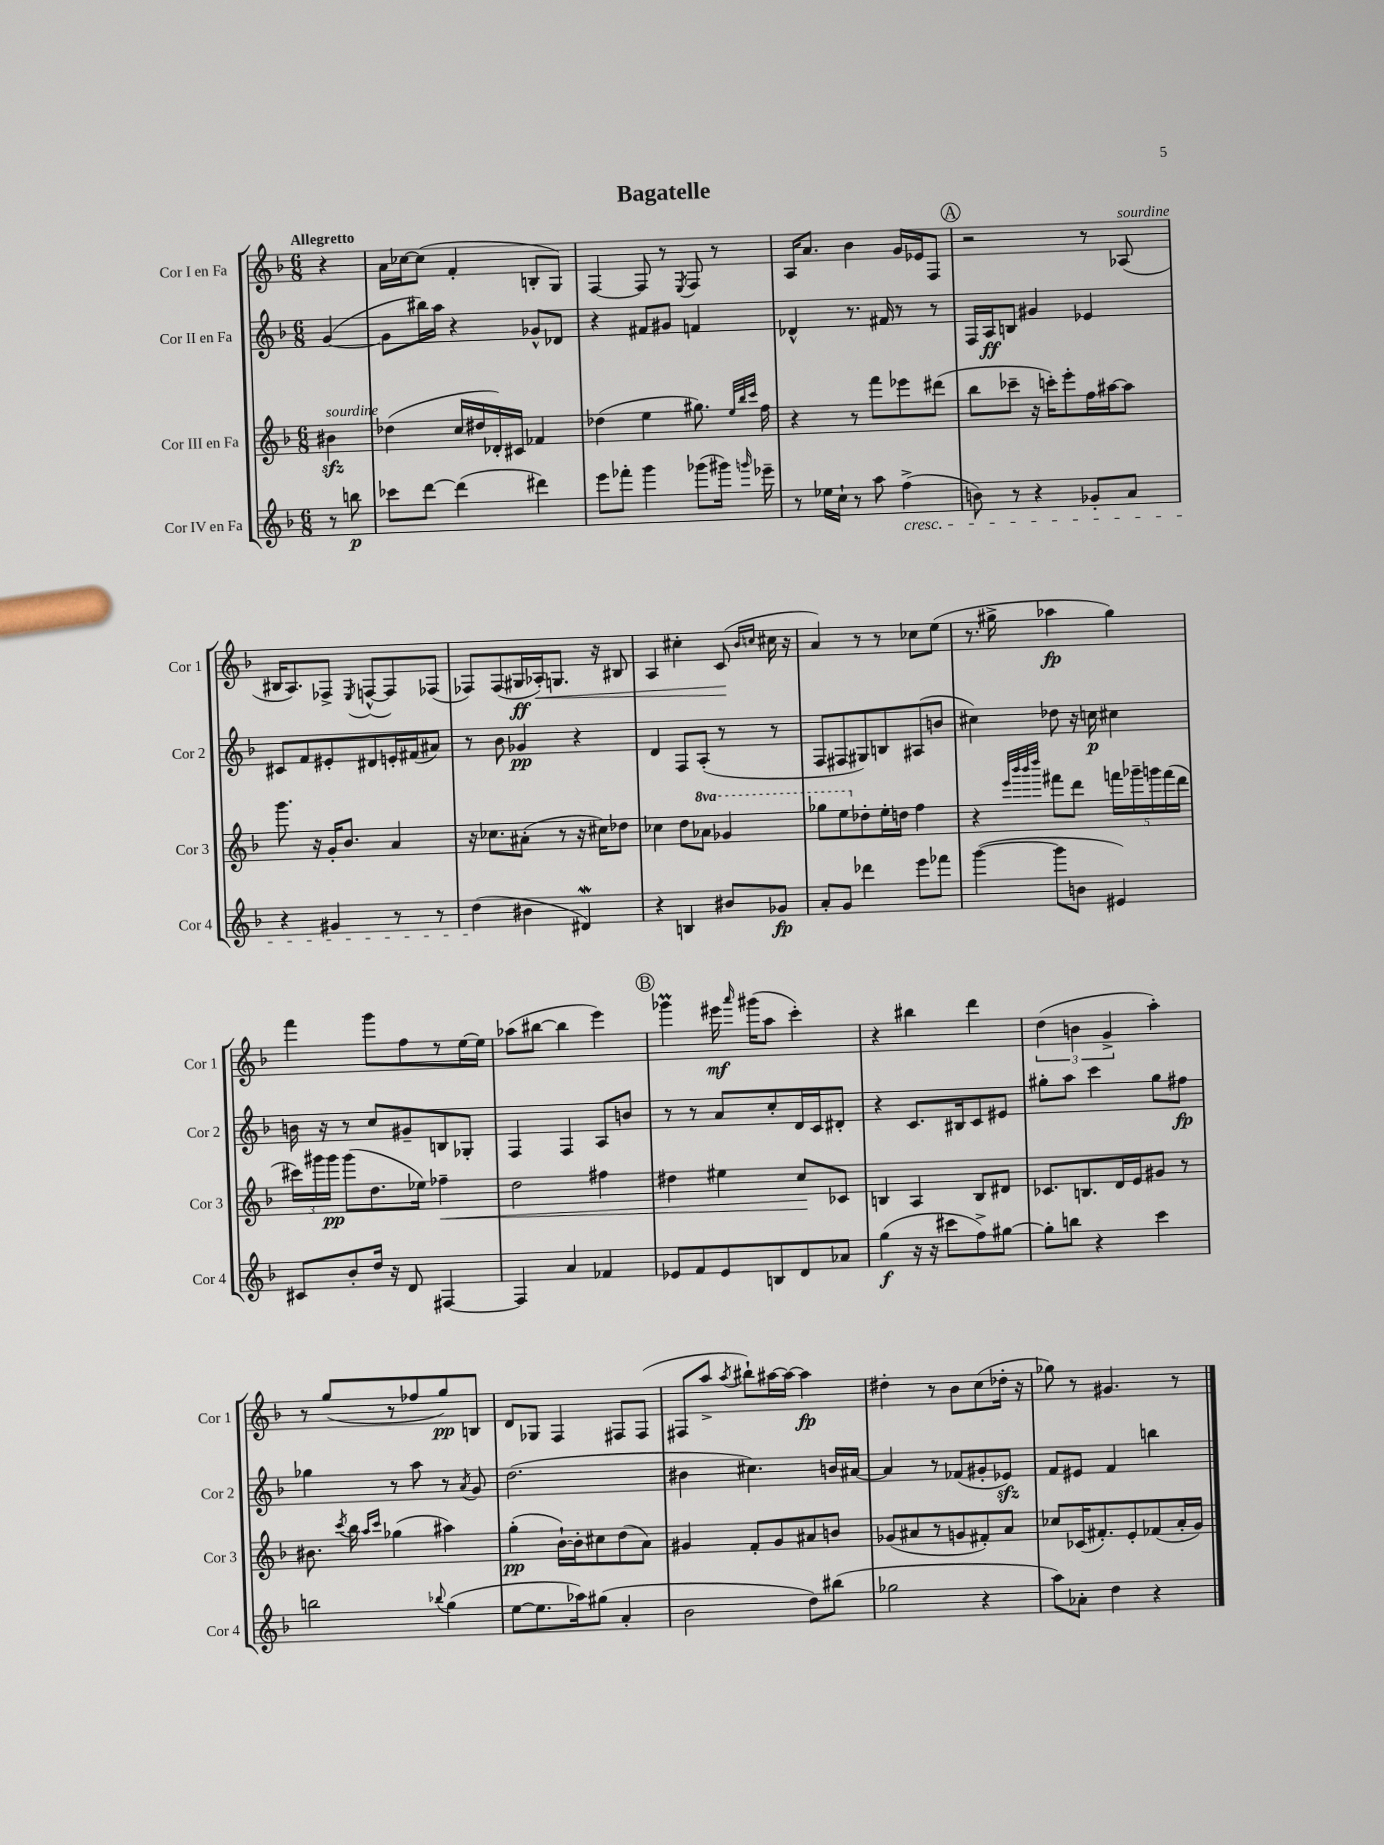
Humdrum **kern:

**kern	**dynam	**kern	**dynam	**kern	**dynam	**kern	**dynam
*part4	*part4	*part3	*part3	*part2	*part2	*part1	*part1
*staff4	*staff4	*staff3	*staff3	*staff2	*staff2	*staff1	*staff1
*I"Cor IV en Fa	*	*I"Cor III en Fa	*	*I"Cor II en Fa	*	*I"Cor I en Fa	*
*I'Cor 4	*	*I'Cor 3	*	*I'Cor 2	*	*I'Cor 1	*
*clefG2	*	*clefG2	*	*clefG2	*	*clefG2	*
*k[b-]	*	*k[b-]	*	*k[b-]	*	*k[b-]	*
*M6/8	*	*M6/8	*	*M6/8	*	*M6/8	*
=	=	=	=	=	=	=	=
!	!	!	!	!	!	!LO:TX:a:B:t=Allegretto	!
!	!	!LO:TX:a:i:t=sourdine	!	!	!	!	!
8r	.	4b#Xzz\	.	([4g/	.	4r	.
8bbn\	p	.	.	.	.	.	.
=1	=1	=1	=1	=1	=1	=1	=1
8ccc-X\L	.	(4dd-X\	.	8g\L]	.	16a\LL	.
.	.	.	.	.	.	[16cc-X\J	.
[8ddd\J	.	.	.	16bb#X\L)	.	(8cc-\J]	.
.	.	.	.	16aa\JJ	.	.	.
(4ddd\]	.	16cc/LL	.	4r	.	4f'/	.
.	.	16dd#X/	.	.	.	.	.
.	.	16d-X'/)	.	.	.	.	.
.	.	16c#X/JJ	.	.	.	.	.
4ddd#X\)	.	4f-X/	.	8g-X^^/L	.	8Bn'/L	.
.	.	.	.	8d-X/J	.	8G/J)	.
=2	=2	=2	=2	=2	=2	=2	=2
8eee\L	.	(4dd-X\	.	4r	.	[4F/	.
8fff-X'\J	.	.	.	.	.	.	.
4ggg\	.	4ee\	.	8f#X/L	.	8F/]	.
.	.	.	.	8g#X/J	.	8r	.
.	.	.	.	.	.	8qE/	.
(8ggg-X\L	.	8.gg#X\)	.	4fn/	.	8F/	.
16ggg#X\Jk)	.	.	.	.	.	8r	.
.	.	32qqee/LLL	.	.	.	.	.
.	.	32qqbb-/	.	.	.	.	.
16qqgggn/	.	32qqccc/JJJ	.	.	.	.	.
16eee-X~\	.	16ff\	.	.	.	.	.
=3	=3	=3	=3	=3	=3	=3	=3
8r	.	4r	.	4d-X^^/	.	16A/KL	.
.	.	.	.	.	.	8.a/J	.
16ee-X\LL	.	.	.	.	.	.	.
16cc`\JJ	.	.	.	.	.	.	.
8r	.	8r	.	8.r	.	4b-\	.
8aa\	.	8fff\L	.	.	.	.	.
.	.	.	.	16f#X/	.	.	.
!LO:TX:b:i:t=cresc.	!	!	!	!	!	!	!
(4ff^\	.	8eee-X\	.	8r	.	16g/LL	.
.	.	.	.	.	.	16e-X/J	.
.	.	(8ddd#X\J	.	8r	.	8F/J	.
!!LO:REH:place=s1:t=A
=4	=4	=4	=4	=4	=4	=4	=4
8bn\)	.	8bb-\L	.	16F/LL	.	2r	.
.	.	.	.	16A/J	ff	.	.
8r	.	8ccc-X~\J	.	8Bn/J	.	.	.
4r	.	16r	.	4g#X/	.	.	.
.	.	16cccn'\KL)	.	.	.	.	.
.	.	8eee'\	.	.	.	.	.
8g-X'/L	.	16ff\L	.	4e-X/	.	8r	.
.	.	[16aa#X\J	.	.	.	.	.
!	!	!	!	!	!	!LO:TX:a:i:t=sourdine	!
8a/J	.	8aa#\J]	.	.	.	(8A-X/	.
!!LO:LB:g=z
=5	=5	=5	=5	=5	=5	=5	=5
4r	.	8.ggg\	.	8c#X/L	.	16B#X/KL	.
.	.	.	.	.	.	8.A/)	.
.	.	.	.	8f/	.	.	.
.	.	16r	.	.	.	.	.
4g#X/	.	16g'/KL	.	8e#X'/	.	8F-X^/J	.
.	.	8.b-/J	.	.	.	.	.
.	.	.	.	.	.	8qE/	.
.	.	.	.	8d#X/	.	([8Fn^^/L	.
8r	.	4a/	.	16en'/L	.	8F/])	.
.	.	.	.	(16f#X/J	.	.	.
8r	.	.	.	8a#X/J)	.	(8F-X/J	.
=6	=6	=6	=6	=6	=6	=6	=6
(4dd\	.	16r	.	8r	.	8F-X/L)	.
.	.	8.cc-X\L	.	.	.	.	.
.	.	.	.	8b-\	.	(8F-/	.
4b#X\	.	(8a#X'\J	.	4g-X/	pp	16G#X/L	ff
!	!	!	!	!	!	!	!LO:HP:b
.	.	.	.	.	.	16A-X'/J)	<
.	.	8r	.	.	.	8.Gn/J	.
4d#XW/)	.	16r	.	4r	.	.	.
.	.	16cc#X\KL)	.	.	.	16r	.
.	.	8dd-X\J	.	.	.	8B#X/	.
=7	=7	=7	=7	=7	=7	=7	=7
4r	.	4cc-X\	.	4d/	.	4A/	.
4Bn/	.	8dd\L	.	8F/L	.	4cc#X'\	.
*	*	*8va	*	*	*	*	*
.	.	8aa-X\J	.	(8A'/J	.	.	.
8b#X/L	.	4gg-X/	.	8r	.	(8c/	.
.	.	.	.	.	.	16qqb-/LL	.
.	.	.	.	.	.	16qqccn/JJ	.
8g-X/J	fp	.	.	8r	.	16cc#X\	[
.	.	.	.	.	.	16r	.
=8	=8	=8	=8	=8	=8	=8	=8
8a'/L	.	8ggg-X\L	.	8F/L	.	4a/)	.
8g/J	.	8eee\	.	8F#X/	.	.	.
*	*	*X8va	*	*	*	*	*
4ddd-X\	.	8dd-X'\	.	8G#X/)	.	8r	.
.	.	16ee'\L	.	8Bn/	.	8r	.
.	.	16ddn\JJ	.	.	.	.	.
8eee\L	.	4ff\	.	(8A#X/	.	8cc-X\L	.
8fff-X\J	.	.	.	8bn/J	.	(8ee\J	.
=9	=9	=9	=9	=9	=9	=9	=9
([4ggg\	.	4r	.	4cc#X\)	.	8.r	.
.	.	.	.	.	.	16gg#X^\	.
.	.	32qqeee/LLL	.	.	.	.	.
.	.	32qqbbb-/	.	.	.	.	.
.	.	32qqbbb-/	.	.	.	.	.
.	.	32qqdddd/JJJ	.	.	.	.	.
8ggg\L]	.	8fff#X\L	.	8dd-X\	.	4aa-X\	fp
8bn\J	.	8ddd\J	.	16r	.	.	.
.	.	.	.	16ccn\	p	.	.
4e#X/)	.	20fffn\LL	.	4cc#X\	.	4gg#\)	.
.	.	20ggg-X~\	.	.	.	.	.
.	.	20gggn\	.	.	.	.	.
.	.	(20fff\	.	.	.	.	.
.	.	20ddd\JJ	.	.	.	.	.
!!LO:LB:g=z
=10	=10	=10	=10	=10	=10	=10	=10
8c#X/L	.	24ccc#X\LL)	.	16bn\	.	4fff\	.
.	.	24ggg#X\	.	.	.	.	.
.	.	.	.	16r	.	.	.
.	.	24ggg#\JJ	pp	.	.	.	.
8b-'/	.	(8ggg#\L	.	8r	.	.	.
16dd/Jk	.	8.dd\	.	8cc/L	.	8ggg\L	.
16r	.	.	.	.	.	.	.
8d/	.	.	.	8g#X~/	.	8ff\	.
.	.	16ee-X\Jk)	.	.	.	.	.
!	!	!	!LO:HP:b	!	!	!	!
[4F#X/	.	4ff-X~\	<	8Bn/	.	8r	.
.	.	.	.	8G-X'/J	.	[16ee\L	.
.	.	.	.	.	.	16ee\JJ]	.
=11	=11	=11	=11	=11	=11	=11	=11
4F#/]	.	2dd\	.	4F/	.	(8aa-X\L	.
.	.	.	.	.	.	[8bb#X\J	.
4a/	.	.	.	4F/	.	4bb#\]	.
4f-X/	.	4ff#X\	.	8A/L	.	4eee\)	.
.	.	.	.	8bn/J	.	.	.
!!LO:REH:place=s1:t=B
=12	=12	=12	=12	=12	=12	=12	=12
8e-X/L	.	4dd#X\	.	8r	.	4ggg-XM\	.
8f/	.	.	.	8r	.	.	.
8e-/	.	4ee#X\	.	8a/L	.	16eee#X\	mf
.	.	.	.	.	.	16qqaaa/	.
.	.	.	.	.	.	(16ggg#X\KL	.
8Bn/	.	.	.	8cc'/	.	8aa\J	.
8d/	.	8cc/L	.	16d/L	.	4ccc'\)	.
.	.	.	.	16c/J	.	.	.
8a-X/J	.	8c-X/J	[	8d#X'/J	.	.	.
=13	=13	=13	=13	=13	=13	=13	=13
(4gg\	f	4Bn/	.	4r	.	4r	.
16r	.	4A/	.	8.c/L	.	4bb#X\	.
16r	.	.	.	.	.	.	.
8ccc#X\L	.	.	.	.	.	.	.
.	.	.	.	16B#X/k	.	.	.
8ff^\)	.	8B/L	.	8c/	.	4ddd\	.
[8gg#X\J	.	8d#X/J	.	8e#X/J	.	.	.
=14	=14	=14	=14	=14	=14	=14	=14
8gg#'\L]	.	8.c-X/L	.	8gg#X'\L	.	(6dd\	.
8bbn\J	.	.	.	8aa\J	.	.	.
.	.	.	.	.	.	6bn\	.
.	.	8.Bn/	.	.	.	.	.
4r	.	.	.	4ccc\	.	.	.
.	.	.	.	.	.	6g^/	.
.	.	16d/L	.	.	.	.	.
.	.	16e/J	.	.	.	.	.
4ccc\	.	8g#X/J	.	8gg#\L	.	4aa'\)	.
.	.	8r	.	8ff#X\J	fp	.	.
!!LO:LB:g=z
=15	=15	=15	=15	=15	=15	=15	=15
2bbn\	.	8.b#X\	.	4gg-X\	.	8r	.
.	.	.	.	.	.	(8gg/L	.
.	.	8qccc/	.	.	.	.	.
.	.	16bb-\	.	.	.	.	.
.	.	16qqaa/LL	.	.	.	.	.
.	.	16qqccc/JJ	.	.	.	.	.
.	.	(4gg-X\	.	8r	.	8r	.
.	.	.	.	8aa\	.	8ff-X/	.
8qqbb-X/	.	.	.	.	.	.	.
(4gg\	.	4aa#X\)	.	8r	.	8gg/)	pp
.	.	.	.	8qa/	.	.	.
.	.	.	.	8g/	.	8Bn/J	.
=16	=16	=16	=16	=16	=16	=16	=16
[8ee\L	.	(4gg'\	pp	(2.dd\	.	8d/L	.
8.ee\]	.	.	.	.	.	8G-X/J	.
.	.	[16b-`\LL)	.	.	.	4F/	.
16aa-X\k)	.	16b-'\J]	.	.	.	.	.
(8gg#X\J	.	8cc#X\	.	.	.	.	.
4a'/	.	(8dd\	.	.	.	8F#X/L	.
.	.	8a\J)	.	.	.	(8F#/J	.
=17	=17	=17	=17	=17	=17	=17	=17
2b-\	.	4g#X/	.	4b#X\	.	8F#X/L	.
.	.	.	.	.	.	8aa^/J	.
.	.	.	.	.	.	8qaa/	.
.	.	8f'/L	.	4.cc#X\)	.	8bb#X`\L)	.
.	.	8g#/	.	.	.	[16aa#X\L	.
.	.	.	.	.	.	16aa#\JJ_	.
8dd\L)	.	8a#X/	.	.	.	4aa#\]	fp
(8bb#X\J	.	8bn/J	.	16bn/LL	.	.	.
.	.	.	.	[16a#X/JJ	.	.	.
=18	=18	=18	=18	=18	=18	=18	=18
2gg-X\	.	(8g-X/L	.	4a#/]	.	4dd#X'\	.
.	.	8a#X/	.	.	.	.	.
.	.	8r	.	8r	.	8r	.
.	.	8gn/	.	(8f-X/L	.	8b-\L	.
4r	.	8f#X'/)	.	8g#X'/	.	(8cc\	.
.	.	8a#/J	.	8e-Xzz/J)	.	16dd-X'\Jk	.
.	.	.	.	.	.	16r	.
=19	=19	=19	=19	=19	=19	=19	=19
8aa\L)	.	8cc-X/L	.	8f/L	.	8gg-X\)	.
8a-X'\J	.	(16c-X/K	.	8e#X/J	.	8r	.
.	.	8.f#X'/)	.	.	.	.	.
4dd\	.	.	.	4f/	.	4.g#X/	.
.	.	8e'/	.	.	.	.	.
4r	.	(8f-X/	.	4bbn\	.	.	.
.	.	16a'/L	.	.	.	8r	.
.	.	16g/JJ)	.	.	.	.	.
==	==	==	==	==	==	==	==
*-	*-	*-	*-	*-	*-	*-	*-
